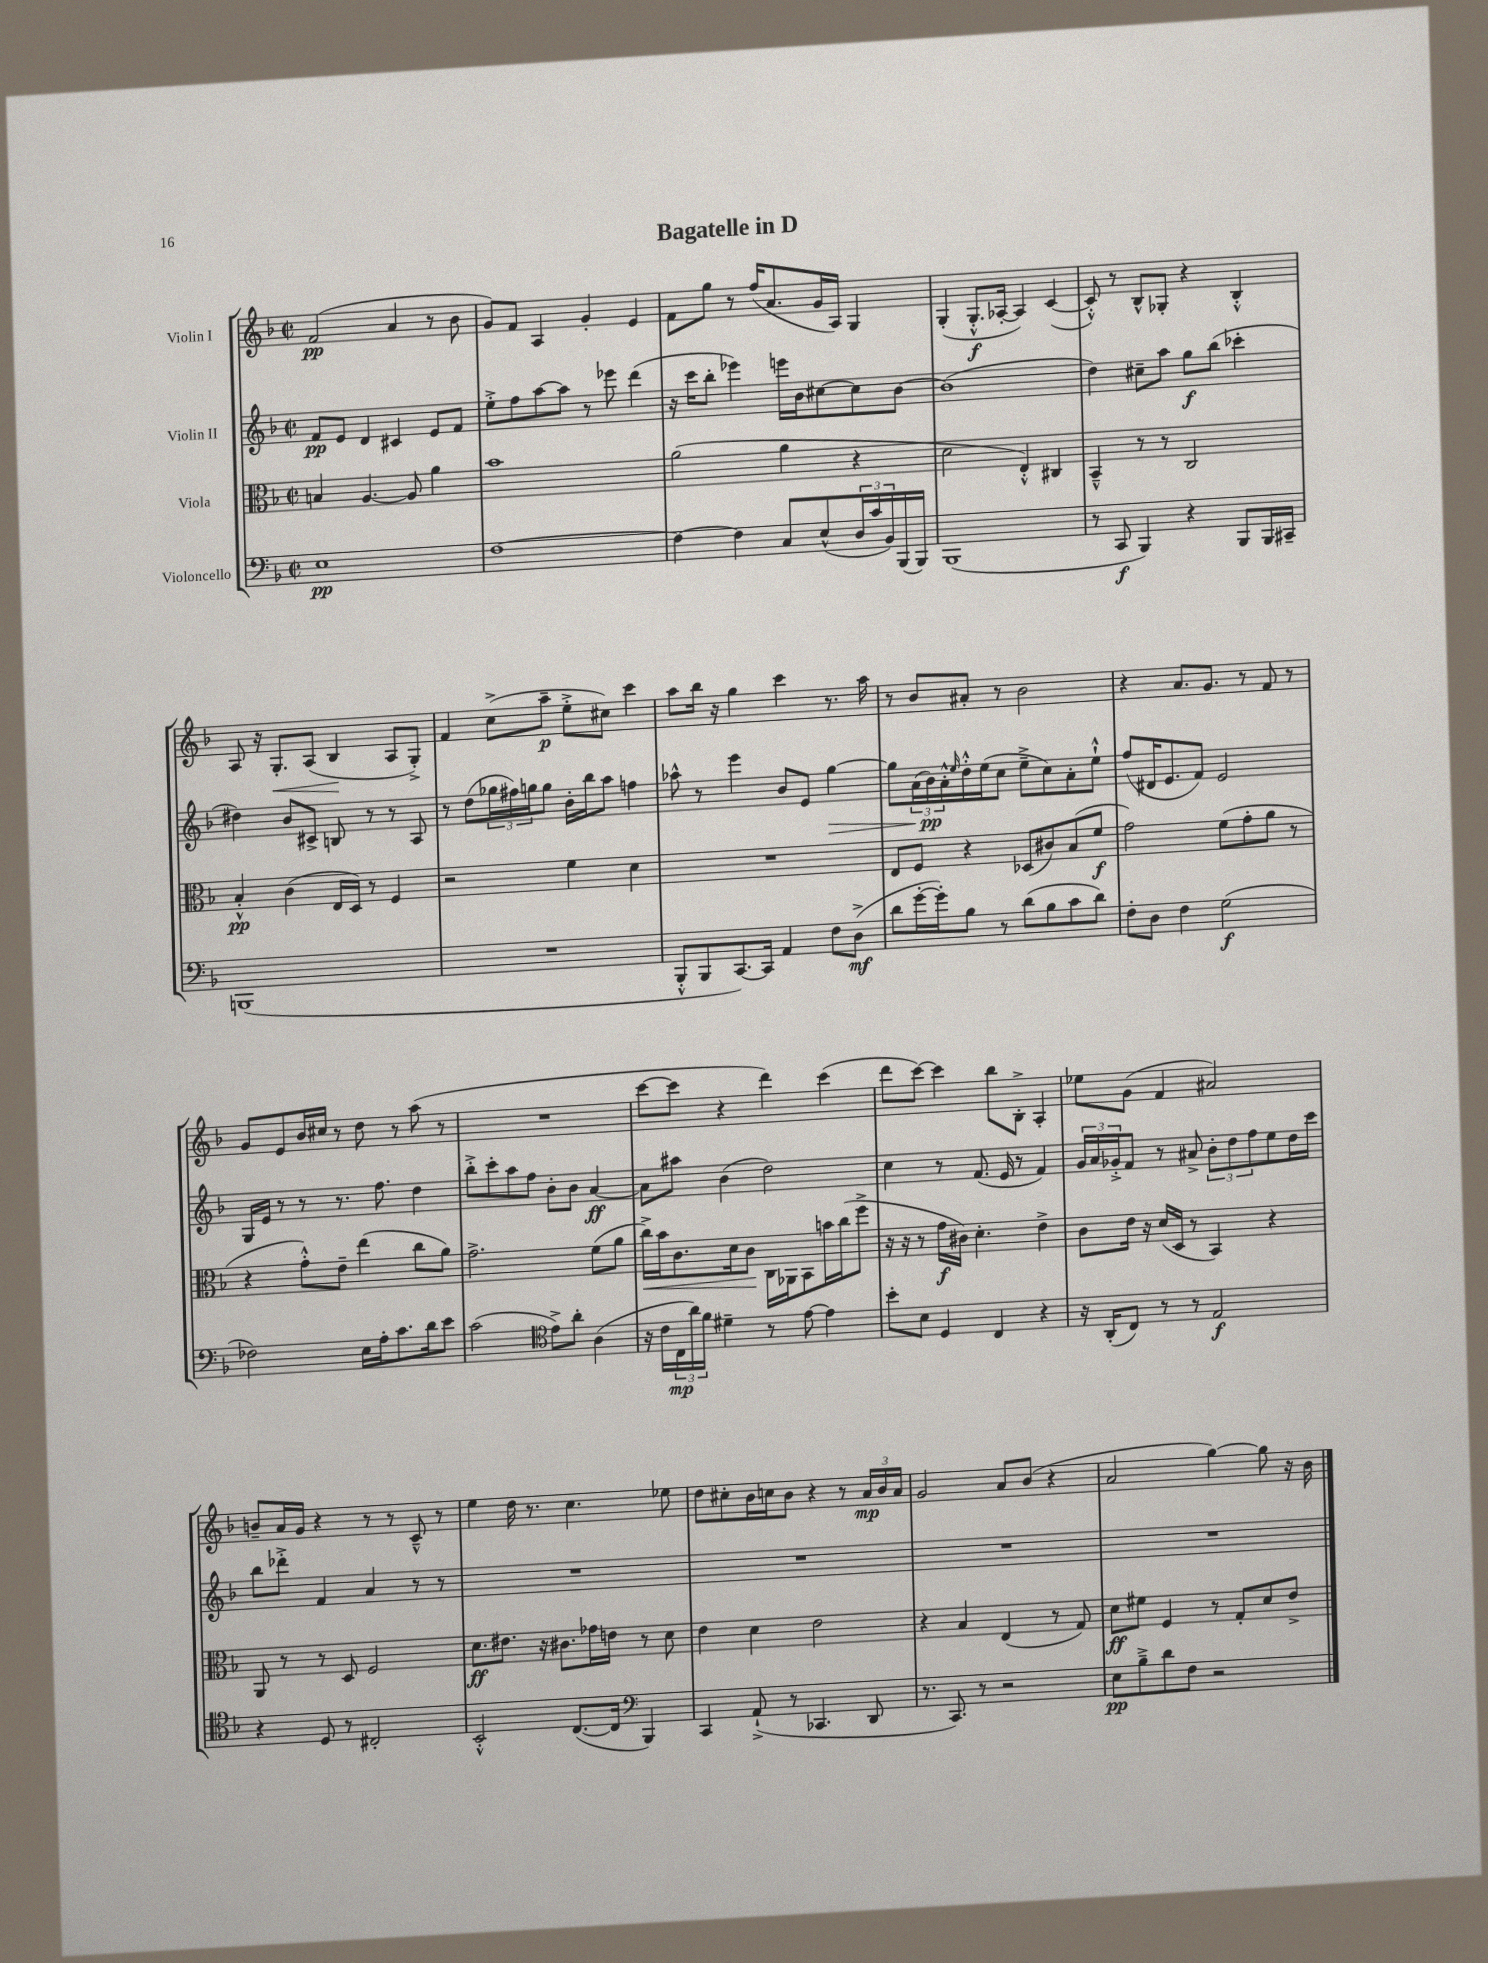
\header { title = "Bagatelle in D" }
<<
\new StaffGroup <<
\new Staff = "s0" \with { instrumentName = "Violin I" } {
    \clef treble \key f \major \defaultTimeSignature \time 2/2
    f'2\pp( a'4 r8 bes'8 |
    g'8) f'8 a4 g'4-. e'4 |
    f'8 g''8 r8 f''16( a'8. g'16 a16) g4 |
    g4-.( g8.-.-^\f aes16~-. aes4) c'4~( |
    c'8-.-^) r8 bes8-^ ges8-. r4 bes4-.-^ |
    a8 r16 g8.-.\< a8( bes4\! a8 g8-.->) |
    f'4 c''8->( a''8--\p e''8-.-> cis''8) c'''4 |
    a''8 bes''16 r16 g''4 c'''4 r8. a''16 |
    r8 bes'8 ais'8-. r8 bes'2 |
    r4 a'8. g'8. r8 f'8 r8 |
    g'8 e'8 bes'16 cis''16 r8 d''8 r8 a''8( r8 |
    R1 |
    c'''8~ c'''8 r4 d'''4) c'''4( |
    d'''8 c'''8~) c'''4 bes''8 bes8-.-> a4-. |
    ees''8 g'8( f'4 ais'2) |
    b'8-- a'16 g'16 r4 r8 r8 c'8---^ r8 |
    e''4 d''16 r8. c''4. ees''8 |
    d''8 cis''8-. bes'16 c''16 bes'8 r4 r8 \tuplet 3/2 { a'16\mp bes'16 a'16 } |
    g'2 a'8 bes'8( r4 |
    a'2 g''4~) g''8 r16 bes'16 \bar "|." |
}
\new Staff = "s1" \with { instrumentName = "Violin II" } {
    \clef treble \key f \major \defaultTimeSignature \time 2/2
    f'8\pp e'8 d'4 cis'4 e'8 f'8 |
    e''8-.-> f''8 a''8~ a''8 r8 ees'''8 d'''4( |
    r16 c'''16 bes''8-. ees'''4) e'''16 bes'16 cis''8~ cis''8 bes'8~ |
    bes'1( |
    d''4) cis''8-- a''8 g''8\f bes''8( ces'''4-. |
    dis''4) bes'8 cis'8-> b8 r8 r8 a8 |
    r8 d''8( \tuplet 3/2 { ges''16 fis''16) g''16 } g''8 bes'16-. bes''16 a''8 f''4 |
    aes''8-^ r8 e'''4 bes'8 e'8 g''4~\> |
    g''8 \tuplet 3/2 { a'16( bes'16\pp\!) a'16-.-^ } \grace { e''16 } d''16-.-^ e''16( c''8 e''8---> c''8) a'8-. e''8-!-^ |
    f''8( dis'16 e'8. f'8) e'2 |
    g16 e'16 r8 r8 r8. f''8. d''4 |
    bes''8-.-> c'''8-. a''8 f''8 bes'8-. bes'8 a'4~\ff |
    a'8 ais''8 bes'4( d''2) |
    c''4 r8 f'8.( e'16 r8 f'4) |
    \tuplet 3/2 { g'16 a'16 ges'16-.-> } f'8 r8 ais'8-> \tuplet 3/2 { bes'8-. d''8 f''8 } e''8 d''16 c'''16 |
    bes''8 des'''8-.-> f'4 a'4 r8 r8 |
    R1 |
    R1 |
    R1 |
    R1 \bar "|." |
}
\new Staff = "s2" \with { instrumentName = "Viola" } {
    \clef alto \key f \major \defaultTimeSignature \time 2/2
    b4 a4.~ a8 a'4 |
    bes'1 |
    a'2( a'4 r4 |
    d'2 e4-.-^) cis4 |
    bes,4---^ r8 r8 c2 |
    bes4-.-^\pp c'4( e16 d16) r8 f4 |
    r2 f'4 d'4 |
    R1 |
    e8 f8 r4 des8( cis'8) bes8( f'8\f |
    g'2) f'8( g'8-. a'8 r8 |
    r4 g'8-.-^) e'8-- e''4( c''8 a'8) |
    g'2.-> f'8( a'8 |
    c''16->\<) bes'16 c'8. d'16 c'8\! c16 aes,16 bes,8 b'16 c''16( f''8-> |
    r16 r16 r8 g'16\f cis'16) d'4.-. e'4-> |
    c'8 e'16 r16 d'16( d16 r8 bes,4) r4 |
    a,8 r8 r8 d8 f2 |
    d'8.\ff eis'8. r16 cis'8. ges'16 e'16 r8 d'8 |
    e'4 d'4 e'2 |
    r4 bes4 e4( r8 g8) |
    d'8\ff fis'8 f4 r8 g8-. d'8 e'8-> \bar "|." |
}
\new Staff = "s3" \with { instrumentName = "Violoncello" } {
    \clef bass \key f \major \defaultTimeSignature \time 2/2
    e1\pp |
    f1~ |
    f4~ f4 c8 e8-^( \tuplet 3/2 { d16 c'16 bes,16) } bes,,16( bes,,16) |
    bes,,1( |
    r8 c,8\f bes,,4) r4 bes,,8 bes,,16 cis,16-- |
    b,,1( |
    R1 |
    bes,,8-.-^ bes,,8 c,8.~) c,16 a,4 f8 d8->\mf( |
    d'8 g'16~-. g'16-.) bes8 r8 d'8( bes8 c'8 d'8) |
    f8-. d8 f4 g2\f( |
    fes2) e16 a16-. c'8. d'16 e'8 |
    c'2( \clef tenor e'8->) a'8-. a4( |
    r16 c'16 \tuplet 3/2 { c16\mp a'16) f'16 } dis'4-- r8 e'8~ e'4 |
    bes'8-. bes8 d4 c4 r4 |
    r16 a,16-.( c8) r8 r8 e2\f |
    r4 d8 r8 cis2-. |
    bes,2-.-^ c8.~( c16 \clef bass bes,,4) |
    c,4 a,8-!->( r8 ces,4. d,8 |
    r8. c,8.) r8 r2 |
    e8\pp bes8---> d'8 f8 r2 \bar "|." |
}
>>
>>
\layout { \context { \Score \remove "Bar_number_engraver" } }
